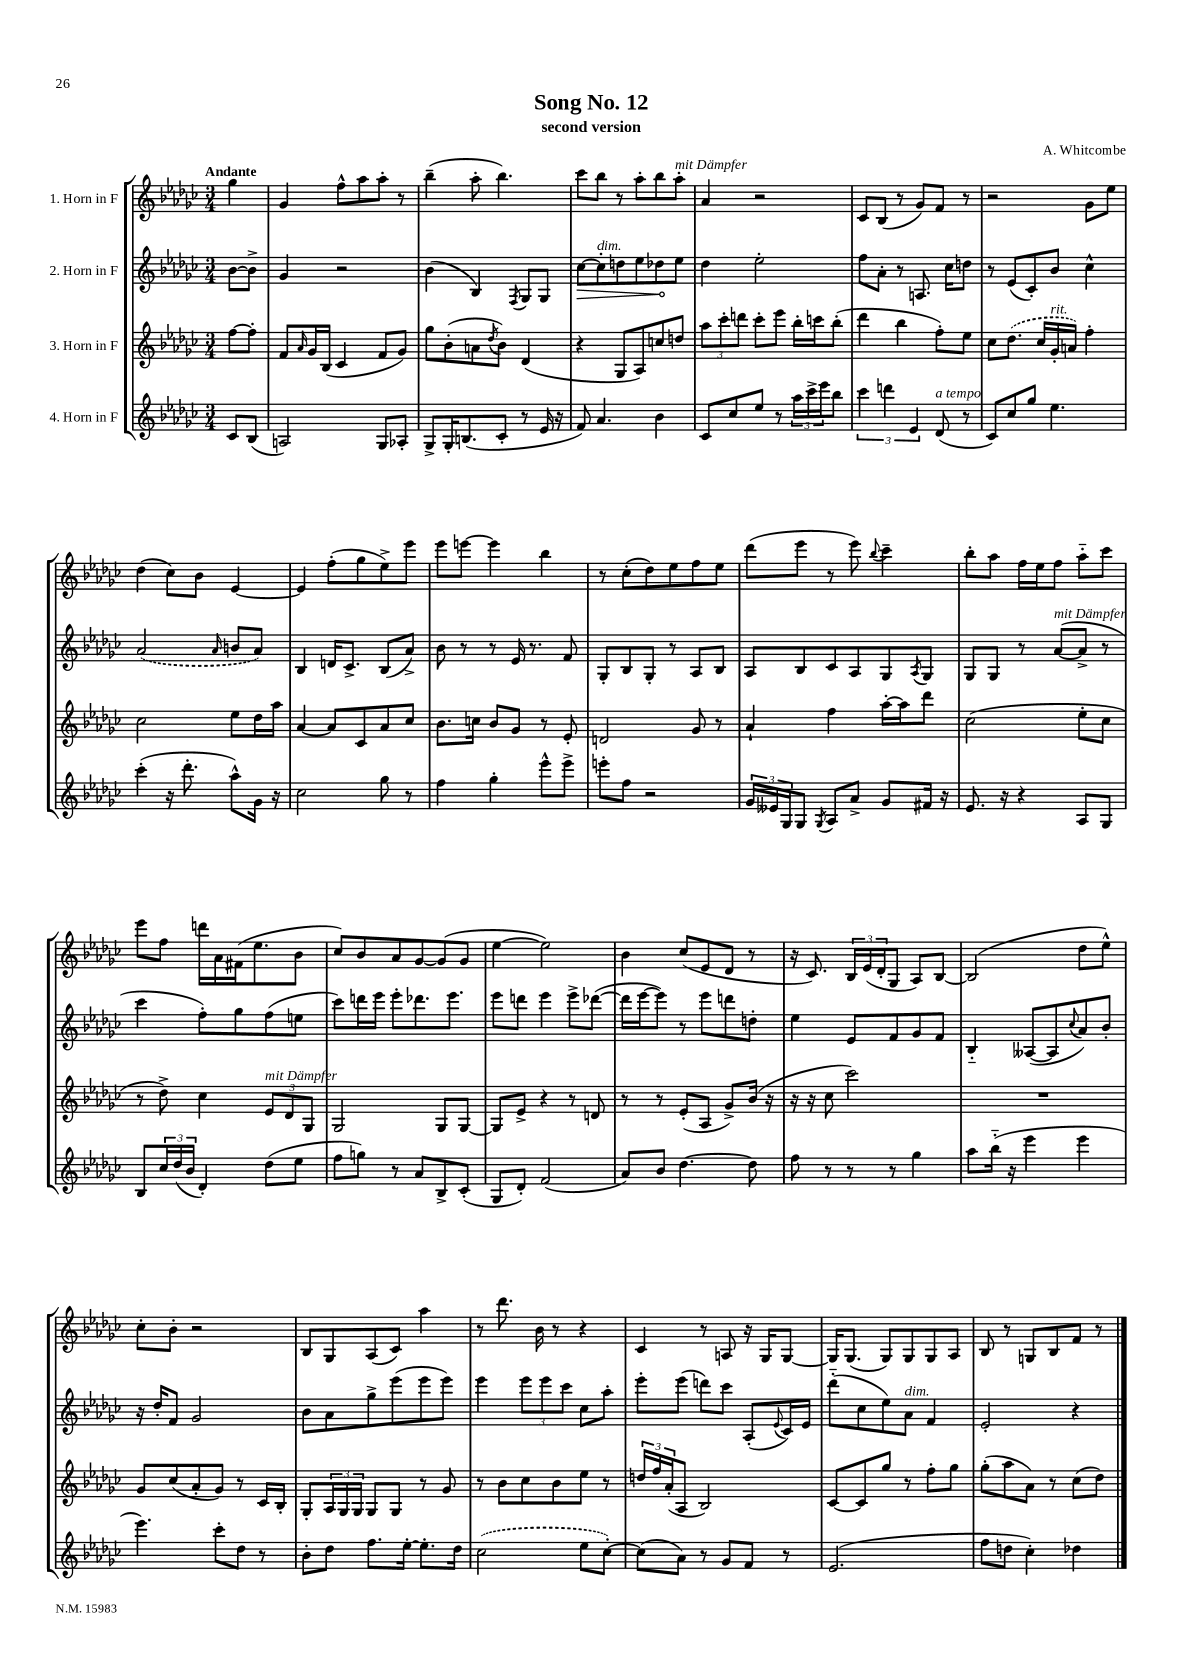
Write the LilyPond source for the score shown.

\header { title = "Song No. 12" composer = "A. Whitcombe" subtitle = "second version" }
<<
\new StaffGroup <<
\new Staff = "s0" \with { instrumentName = "1. Horn in F" } {
    \clef treble \key ges \major \numericTimeSignature \time 3/4 \partial 4 \tempo "Andante"
    ges''4 |
    ges'4 f''8-^ aes''8 aes''8-. r8 |
    bes''4--( aes''8-. bes''4.) |
    ces'''8 bes''8 r8 aes''8-. bes''8 aes''8-.^\markup { \italic "mit Dämpfer" } |
    aes'4 r2 |
    ces'8 bes8( r8 ges'8) f'8 r8 |
    r2 ges'8 ees''8 |
    des''4( ces''8) bes'8 ees'4~ |
    ees'4 f''8-.( ges''8 ees''8->) ees'''8 |
    ees'''8 e'''8~ e'''4 bes''4 |
    r8 ces''8-.( des''8) ees''8 f''8 ees''8 |
    des'''8( ees'''8 r8 ees'''8) \appoggiatura { bes''8 } ces'''4-- |
    bes''8-. aes''8 f''16 ees''16 f''8 aes''8-_ ces'''8 |
    ees'''8 f''8 d'''16 aes'16 fis'16( ees''8. bes'8 |
    ces''8) bes'8 aes'8 ges'8~ ges'8( ges'8 |
    ees''4~ ees''2) |
    bes'4 ces''8( ees'8 des'8 r8 |
    r16 ces'8.) \tuplet 3/2 { bes16 ees'16( des'16-. } ges8 aes8) bes8~ |
    bes2( des''8 ees''8-^) |
    ces''8-. bes'8-. r2 |
    bes8 ges8 aes8( ces'8) aes''4 |
    r8 des'''8. bes'16 r8 r4 |
    ces'4 r8 a8 r16 ges16 ges8~ |
    ges16 ges8.( ges8) ges8 ges8 aes8 |
    bes8 r8 g8 bes8 f'8 r8 \bar "|." |
}
\new Staff = "s1" \with { instrumentName = "2. Horn in F" } {
    \clef treble \key ges \major \numericTimeSignature \time 3/4 \partial 4
    bes'8~ bes'8-> |
    ges'4 r2 |
    bes'4( bes4) \acciaccatura { f8 } ges8 ges8 |
    \once \override Hairpin.circled-tip = ##t ces''8~\> ces''8-.^\markup { \italic "dim." } d''8 ees''8 des''8\! ees''8 |
    des''4 ees''2-. |
    f''8 aes'8-. r8 a8. ces''16 d''8 |
    r8 ees'8( ces'8-.) bes'8 ces''4-^ |
    \once \slurDashed aes'2( \grace { aes'16 } b'8 aes'8) |
    bes4 d'16 ces'8.-> bes8( aes'8->) |
    bes'8 r8 r8 ees'16 r8. f'8 |
    ges8-. bes8 ges8-. r8 aes8 bes8 |
    aes8 bes8 ces'8 aes8 ges8 \acciaccatura { aes8 } ges8 |
    ges8 ges8 r8 aes'8~^\markup { \italic "mit Dämpfer" }( aes'8-> r8 |
    ces'''4 f''8-.) ges''8 f''8( e''8 |
    ces'''8) d'''16 ees'''16 ees'''8-. des'''8. ees'''8. |
    ees'''8 d'''8 ees'''4 ees'''8-> des'''8~( |
    des'''16 ees'''16~ ees'''8) r8 ees'''8 d'''8 d''8-. |
    ees''4 ees'8 f'8 ges'8 f'8 |
    bes4-_ aeses8~( aeses8 \appoggiatura { ces''8 } aes'8) bes'8-. |
    r16 des''16-. f'8 ges'2 |
    bes'8 aes'8 ges''8-> ees'''8( ees'''8 ees'''8) |
    ees'''4 \tuplet 3/2 { ees'''8 ees'''8 ces'''8 } ces''8 aes''8-. |
    ees'''8-. ees'''8( d'''8) ces'''8 aes8-.( \appoggiatura { ees'8 } ces'16) ees'16 |
    des'''8-_( ces''8 ees''8) aes'8^\markup { \italic "dim." } f'4 |
    ees'2-. r4 \bar "|." |
}
\new Staff = "s2" \with { instrumentName = "3. Horn in F" } {
    \clef treble \key ges \major \numericTimeSignature \time 3/4 \partial 4
    f''8~ f''8-. |
    f'8 \grace { aes'16 } ges'16 bes16( ces'4 f'8 ges'8) |
    ges''8 bes'8-.( a'8 \acciaccatura { des''8 } bes'8) des'4( |
    r4 ges8 aes8) c''8 d''8 |
    \tuplet 3/2 { aes''8 ces'''8-. d'''8 } ces'''8-. ees'''8 bes''16-. c'''16 bes''8-.( |
    des'''4 bes''4 f''8-.) ees''8 |
    ces''8 \once \slurDashed des''8.( ces''16 ges'16-.^\markup { \italic "rit." } a'16) f''4-. |
    ces''2 ees''8 des''16 aes''16 |
    aes'4~ aes'8 ces'8 aes'8 ces''8 |
    bes'8. c''16 bes'8 ges'8 r8 ees'8-. |
    d'2 ges'8 r8 |
    aes'4-! f''4 aes''16~-. aes''16 des'''8 |
    ces''2( ees''8-. ces''8 |
    r8 des''8->) ces''4 \tuplet 3/2 { ees'8^\markup { \italic "mit Dämpfer" } des'8 ges8 } |
    ges2 ges8 ges8~ |
    ges8 ees'8-> r4 r8 d'8 |
    r8 r8 ees'8-.( aes8 ges'8->) bes'16( r16 |
    r16 r16 ces''8 ces'''2) |
    R2. |
    ges'8 ces''8( aes'8-. ges'8) r8 ces'16 bes16-. |
    ges8-. \tuplet 3/2 { aes16 ges16 ges16 } ges8 ges8 r8 ges'8 |
    r8 bes'8 ces''8 bes'8 ees''8 r8 |
    \tuplet 3/2 { d''16 f''16 aes'16-.( } aes8 bes2) |
    ces'8~ ces'8 ges''8 r8 f''8-. ges''8 |
    ges''8-.( aes''8 aes'8) r8 ces''8( des''8) \bar "|." |
}
\new Staff = "s3" \with { instrumentName = "4. Horn in F" } {
    \clef treble \key ges \major \numericTimeSignature \time 3/4 \partial 4
    ces'8 bes8( |
    a2) ges8 aes8-. |
    ges8-> ges16-. b8.( ces'8-. r8 ees'16 r16 |
    f'8) aes'4. bes'4 |
    ces'8 ces''8 ees''8 r8 \tuplet 3/2 { aes''16 ces'''16-> ees'''16 } bes''8 |
    \tuplet 3/2 { ces'''4 d'''4 ees'4 } des'8^\markup { \italic "a tempo" }( r8 |
    ces'8) ces''8 ges''8 ees''4. |
    ces'''4-.( r16 des'''8.-. aes''8-^) ges'16 r16 |
    ces''2 ges''8 r8 |
    f''4 ges''4-. ees'''8-^ ees'''8-> |
    e'''8-. f''8 r2 |
    \tuplet 3/2 { ges'16 eeses'16 ges16 } ges8 \acciaccatura { ges8 } aes8 aes'8-> ges'8 fis'16 r16 |
    ees'8. r16 r4 aes8 ges8 |
    bes8 \tuplet 3/2 { ces''16 des''16( bes'16 } des'4-.) des''8( ees''8 |
    f''8 g''8) r8 aes'8 bes8-> ces'8-.( |
    ges8 des'8-.) f'2( |
    aes'8) bes'8 des''4.~ des''8 |
    f''8 r8 r8 r8 ges''4 |
    aes''8 bes''16-_( r16 ees'''4 ees'''4 |
    ees'''4.) ces'''8-. des''8 r8 |
    bes'8-. des''8 f''8. ees''16~-. ees''8.-. des''16 |
    \once \slurDashed ces''2( ees''8 ces''8~-.) |
    ces''8( aes'8) r8 ges'8 f'8 r8 |
    ees'2.( |
    f''8 d''8 ces''4-.) des''4 \bar "|." |
}
>>
>>
\layout { \context { \Score \remove "Bar_number_engraver" } }
